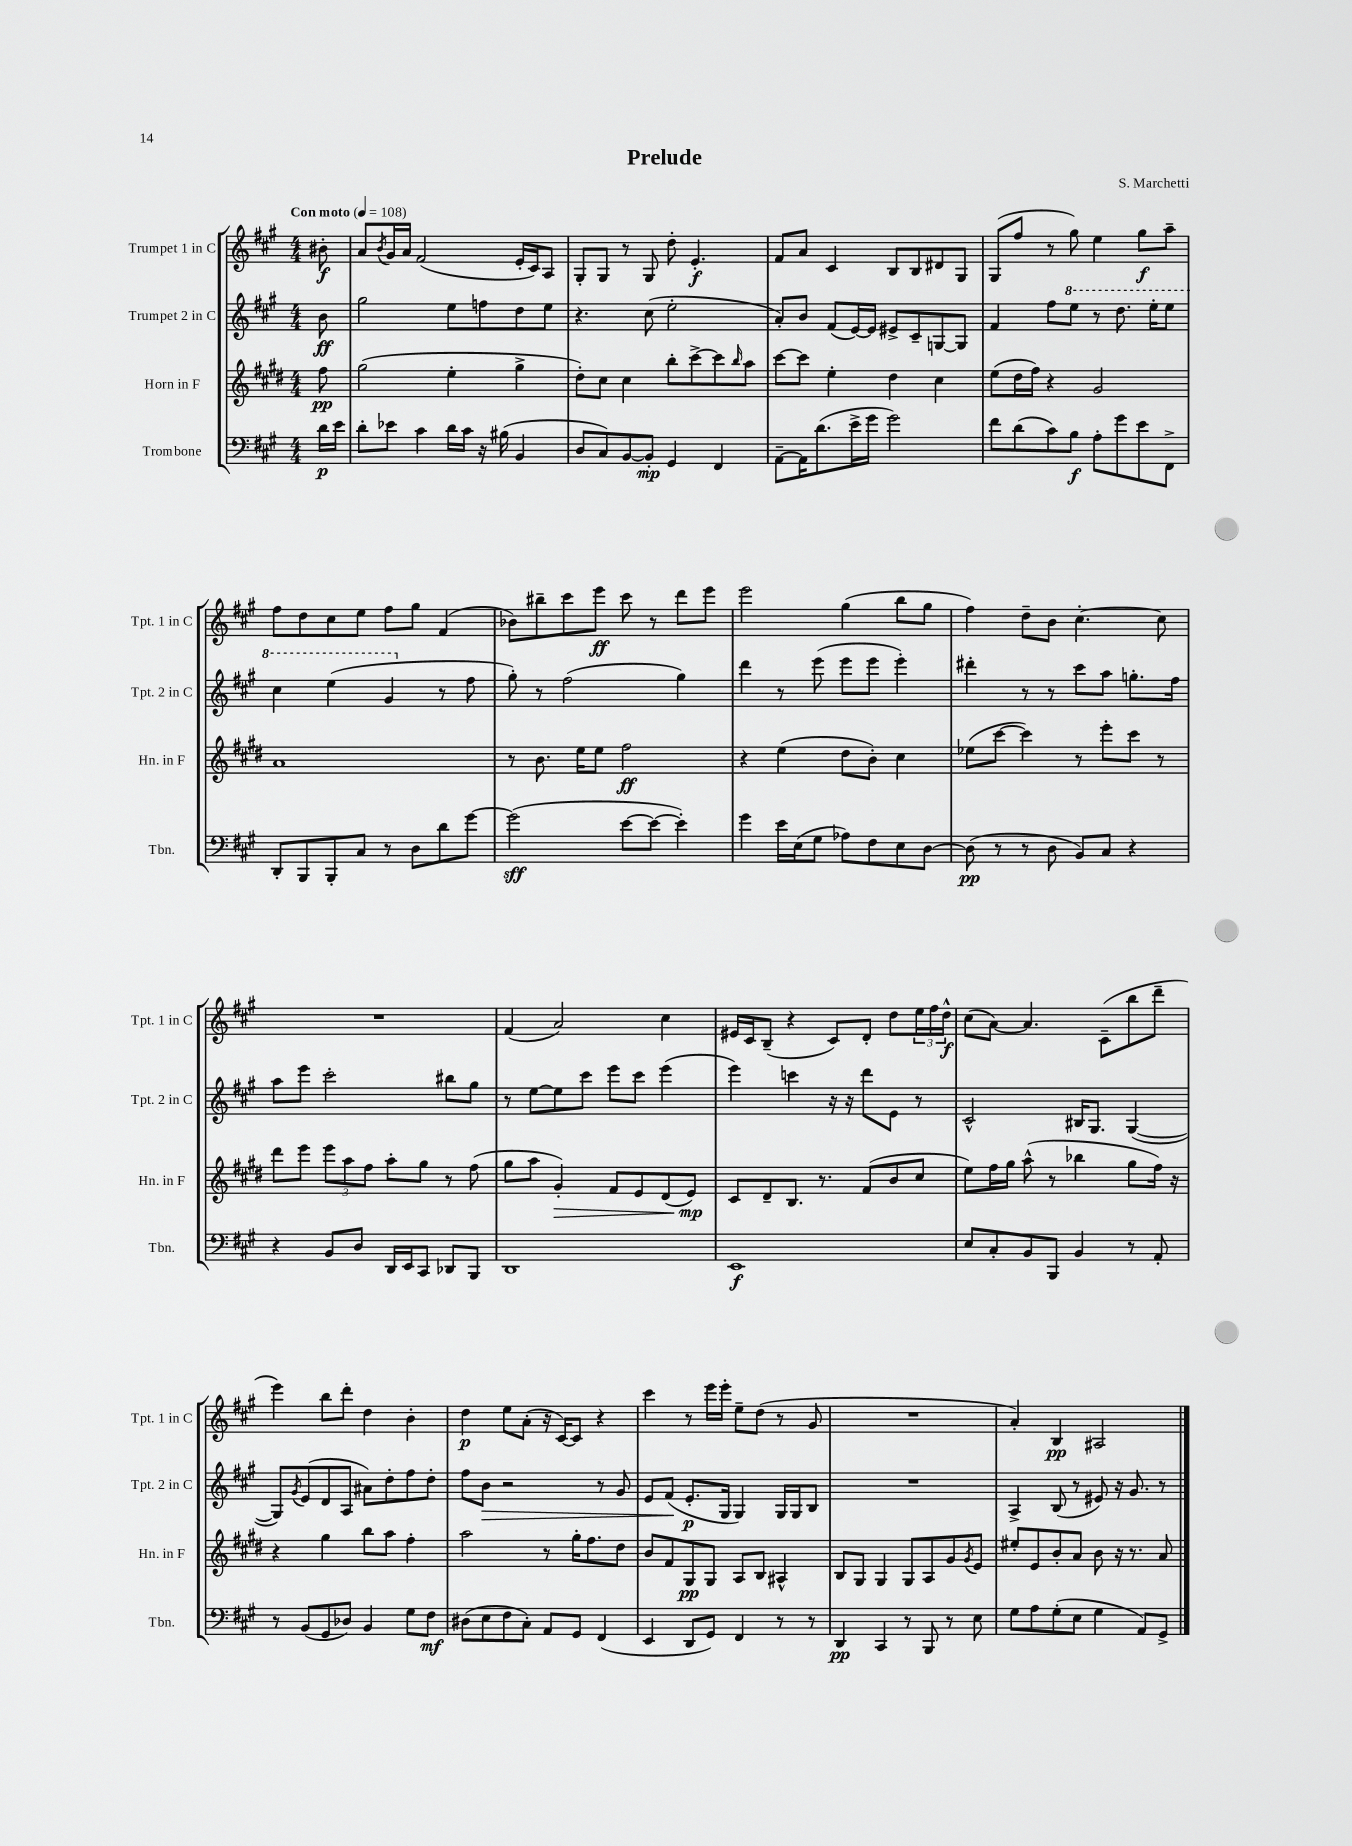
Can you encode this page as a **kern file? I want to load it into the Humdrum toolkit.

**kern	**kern	**kern	**kern
*staff4	*staff3	*staff2	*staff1
*clefF4	*clefG2	*clefG2	*clefG2
*k[f#c#g#]	*k[f#c#g#d#]	*k[f#c#g#]	*k[f#c#g#]
*M4/4	*M4/4	*M4/4	*M4/4
*MM108	*MM108	*MM108	*MM108
16d\LL	8ff#\	8b\	8b#'\
16e\JJ	.	.	.
=	=	=	=
8d'\L	(2gg#\	2gg#\	8a/L
.	.	.	8qb/
8e-\J	.	.	16g#/L
.	.	.	16a/JJ
4c#\	.	.	(2f#/
16d\LL	4ee'\	8ee\L	.
16c#\JJ	.	.	.
16r	.	8ff\	.
(16B#\	.	.	.
4BB/	4gg#^\	8dd\	16e'/LL
.	.	.	16c#/J)
.	.	8ee\J	8A/J
=	=	=	=
8D/L	8dd#'\L)	4.r	8G#'/L
8C#/)	8cc#\J	.	8G#/J
[8BB/	4cc#\	.	8r
8BB'/]J	.	(8cc#\	8G#/
4GG#/	8bb'\L	2ee'\	8dd'\
.	[8ccc#^\	.	4.e'/
4FF#/	8ccc#\]	.	.
.	16qqbb/	.	.
.	8aa\J	.	.
=	=	=	=
[8AA~\L	[8ccc#\L	8a'/L)	8f#/L
16AA\]K	8ccc#\]J	8b/J	8a/J
(8.d\	.	.	.
.	4ee'\	(8f#/L	4c#/
16e^\L	.	[16e/L)	.
16g#\JJ	.	16e/]JJ	.
2g#\)	4dd#\	8e#^/L	8B/L
.	.	8c#~/	8B/
.	4cc#\	[8G/	8d#/
.	.	8G/]J	8G#/J
=	=	=	=
8f#\L	(8ee\L	4f#/	(8G#/L
(8d\	16dd#\L	.	8ff#/J
.	16ff#\JJ)	.	.
8c#\)	4r	8ff#\L	8r
8B\J	.	8eee\J	8gg#\)
8A'\L	2g#/	8r	4ee\
8g#\	.	8.ddd\	.
8e\	.	.	8gg#\L
.	.	16eee'\LK	.
8FF#^\J	.	8eee\J	8aa~\J
=	=	=	=
8DD'/L	1a	4ccc#\	8ff#\L
8BBB/	.	.	8dd\
8BBB'/	.	(4eee\	8cc#\
8C#/J	.	.	8ee\J
8r	.	4gg#/	8ff#\L
8D\L	.	.	8gg#\J
8d\	.	8r	(4f#/
[8g#\J	.	8ff#\	.
=	=	=	=
(2g#\]	8r	8gg#'\)	8b-\L)
.	8.b\	8r	8bb#~\
.	.	(2ff#\	8ccc#\
.	16ee\LK	.	.
.	8ee\J	.	8eee\J
[8e\L	2ff#\	.	8ccc#\
8e\_J	.	.	8r
4e'\])	.	4gg#\)	8ddd\L
.	.	.	8eee\J
=	=	=	=
4g#\	4r	4ddd\	2eee\
16e\LL	(4ee\	8r	.
(16E\J	.	.	.
8G#\J	.	(8eee\	.
8A-\L)	8dd#\L	8eee\L	(4gg#\
8F#\	8b'\J)	8eee\J	.
8E\	4cc#\	4eee'\)	8bb\L
[8D\J	.	.	8gg#\J
=	=	=	=
(8D\]	(8ee-\L	4ddd#'\	4ff#\)
8r	[8ccc#\J	.	.
8r	4ccc#\])	8r	8dd~\L
8D\	.	8r	8b\J
8BB/L)	8r	8ccc#\L	[4.cc#'\
8C#/J	8eee'\L	8aa\J	.
4r	8ccc#\J	8.gg'\L	.
.	8r	.	8cc#\]
.	.	16ff#\Jk	.
=	=	=	=
4r	8ddd#\L	8aa\L	1r
.	8eee\J	8eee\J	.
8BB/L	12eee\L	2ccc#'\	.
.	12aa\	.	.
8D/J	.	.	.
.	12ff#\J	.	.
16DD/LL	8aa'\L	.	.
16EE/J	.	.	.
8CC#/J	8gg#\J	.	.
8DD-/L	8r	8bb#\L	.
8BBB/J	(8ff#\	8gg#\J	.
=	=	=	=
1DD	8gg#\L	8r	(4f#/
.	8aa\J	[8ee\L	.
.	4g#'/)	8ee\]	2a/)
.	.	8ccc#\J	.
.	8f#/L	8eee\L	.
.	8e/	8ccc#\J	.
.	(8d#/	(4eee\	4cc#\
.	8e/J)	.	.
=	=	=	=
1EE	8c#/L	4eee\)	16e#/LL
.	.	.	16c#/J
.	8d#~/	.	(8B~/J
.	8.B/J	4ccc\	4r
.	8.r	.	.
.	.	16r	8c#/L)
.	.	16r	.
.	(8f#/L	8ddd\L	8d'/J
.	8b/	8e\J	8dd\L
.	8cc#/J	8r	24ee\L
.	.	.	24ff#\
.	.	.	24dd^^\JJ
=	=	=	=
8E/L	8ee\L)	2c#^^/	(8cc#\L
8C#'/	16ff#\L	.	[8a\J)
.	16gg#\JJ	.	.
8BB/	(8aa^^\	.	4.a/]
8BBB/J	8r	.	.
4BB/	4bb-\	16B#/LK	.
.	.	8.G#/J	.
.	.	.	(8c#~\L
8r	8gg#\L	([4G#/	8bb\
8AA'/	16ff#\Jk)	.	8ddd~\J
.	16r	.	.
=	=	=	=
8r	4r	8G#/]L)	4eee\)
.	.	8qg#/	.
(8BB/L	.	(8e/	.
8GG#/	4gg#\	8d/	8bb\L
8D-/J)	.	8A/J	8ddd'\J
4BB/	8bb\L	8a#\L)	4dd\
.	8aa\J	8dd'\	.
8G#\L	4ff#'\	8ff#\	4b'\
8F#\J	.	8dd'\J	.
=	=	=	=
(8D#\L	2aa\	8ff#\L	4dd\
8E\	.	8b\J	.
8F#\	.	2r	8ee\L
8C#'\J)	.	.	(8a'\J
8AA/L	8r	.	16r
.	.	.	[16c#/LK)
8GG#/J	16gg#'\LK	.	8c#/]J
.	8.ff#\	.	.
(4FF#/	.	8r	4r
.	8dd#\J	8g#/	.
=	=	=	=
4EE/	8b/L	8e/L	4ccc#\
.	8f#/	(8f#/J	.
8DD/L	8G#/	8.e'/L	8r
8GG#/J)	8G#/J	.	16eee\LL
.	.	16G#/Jk	16eee'\JJ
4FF#/	8A/L	4G#/)	8ee~\L
.	8B/J	.	(8dd\J
8r	4A#^^/	16G#/LL	8r
.	.	16G#/J	.
8r	.	8B/J	8g#/
=	=	=	=
4DD/	8B/L	1r	1r
.	8G#/J	.	.
4CC#/	4G#/	.	.
8r	8G#/L	.	.
8BBB/	8A/	.	.
8r	8g#/	.	.
.	8qg#/	.	.
8E\	8e/J	.	.
=	=	=	=
8G#\L	8ee#'/L	4A^/	4a'/)
8A\	8e/	.	.
(8G#'\	8b'/	(8B/	4B/
8E\J	8a/J	8r	.
4G#\	8b\	8e#/)	2A#/
.	16r	16r	.
.	8.r	8.g#/	.
8AA/L)	.	.	.
8GG#^/J	8a/	8r	.
==	==	==	==
*-	*-	*-	*-
